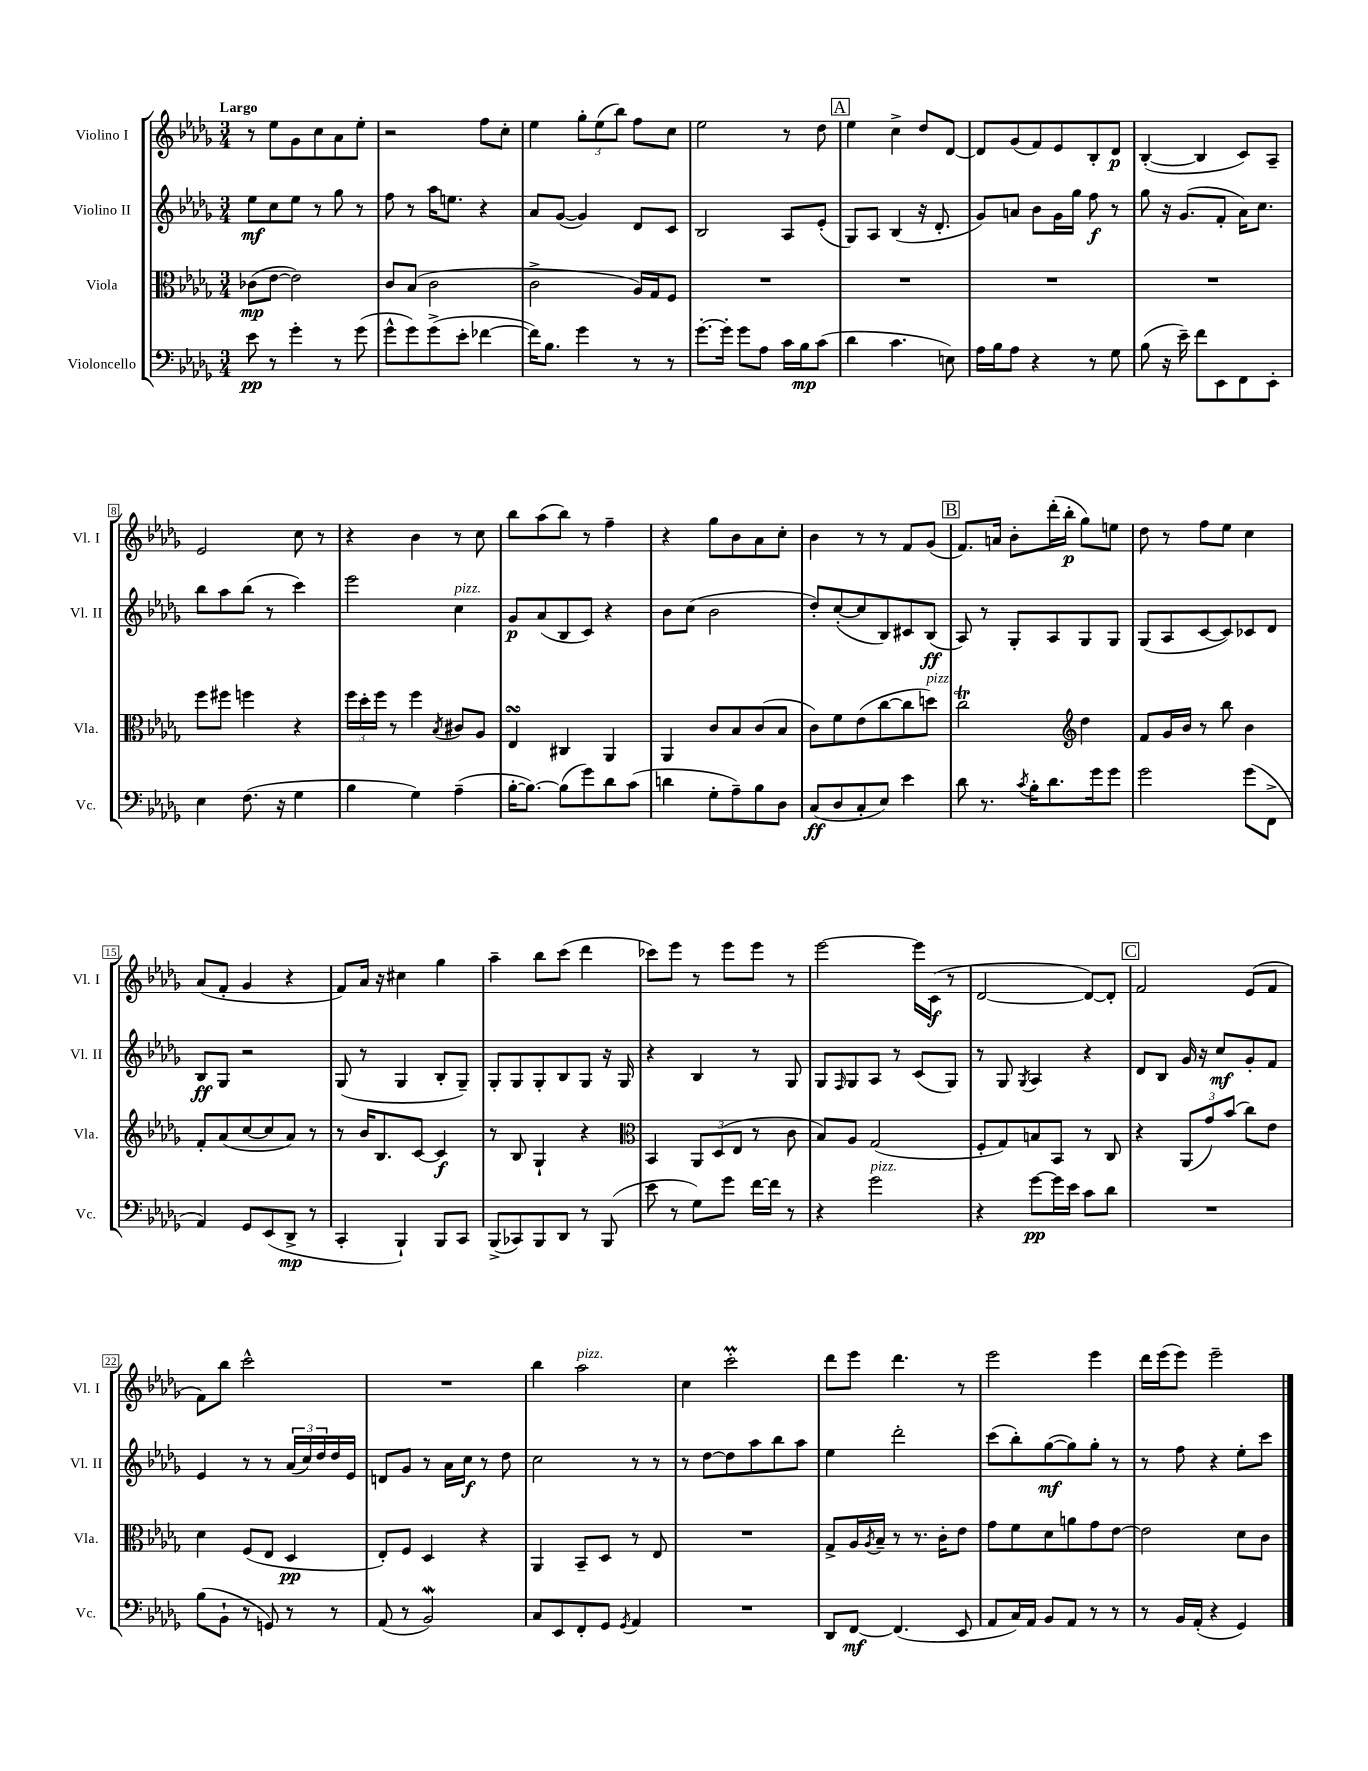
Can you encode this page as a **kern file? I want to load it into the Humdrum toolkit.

**kern	**kern	**kern	**kern
*staff4	*staff3	*staff2	*staff1
*clefF4	*clefC3	*clefG2	*clefG2
*k[b-e-a-d-g-]	*k[b-e-a-d-g-]	*k[b-e-a-d-g-]	*k[b-e-a-d-g-]
*M3/4	*M3/4	*M3/4	*M3/4
8e-\	(8c-\L	8ee-\L	8r
8r	[8e-\J	8cc\	8ee-\L
4g-'\	2e-\])	8ee-\J	8g-\
.	.	8r	8cc\
8r	.	8gg-\	8a-\
(8g-\	.	8r	8ee-'\J
=	=	=	=
8g-^^\L	8c/L	8ff\	2r
8g-\)	(8B-/J	8r	.
(8g-^\	2c\	16aa-\LK	.
.	.	8.ee\J	.
8e-'\J	.	.	.
[4f-\	.	4r	8ff\L
.	.	.	8cc'\J
=	=	=	=
16f-\]LK)	2c^\	8a-/L	4ee-\
8.B-\J	.	.	.
.	.	([8g-/J	.
4g-\	.	4g-/])	12gg-'\L
.	.	.	(12ee-\
.	.	.	12bb-\J)
8r	16A-/LL)	8d-/L	8ff\L
.	16G-/J	.	.
8r	8F/J	8c/J	8cc\J
=	=	=	=
[8.g-'\L	2.r	2B-/	2ee-\
16g-'\]Jk	.	.	.
8g-\L	.	.	.
8A-\J	.	.	.
16c\LL	.	8A-/L	8r
16B-\J	.	.	.
(8c\J	.	(8e-'/J	8dd-\
=	=	=	=
4d-\	2.r	8G-/L)	4ee-\
.	.	8A-/J	.
4.c\	.	(4B-/	4cc^\
.	.	16r	8dd-/L
.	.	8.d-'/	.
8E\)	.	.	[8d-/J
=	=	=	=
16A-\LL	2.r	8g-/L)	8d-/]L
16B-\J	.	.	.
8A-\J	.	8a/J	(8g-/
4r	.	8b-\L	8f/)
.	.	16g-\L	8e-/
.	.	16gg-\JJ	.
8r	.	8ff\	8B-'/
8G-\	.	8r	8d-/J
=	=	=	=
(8B-\	2.r	8gg-\	([4B-'/
16r	.	16r	.
16e-~\)	.	(8.g-/L	.
8f\L	.	.	4B-/]
8EE-\	.	8f'/J	.
8FF\	.	16a-\LK)	8c/L)
.	.	8.cc\J	.
8EE-'\J	.	.	8A-~/J
=	=	=	=
4E-\	8ff\L	8bb-\L	2e-/
.	8ff#\J	8aa-\	.
(8.F\	4ff\	(8bb-\J	.
.	.	8r	.
16r	.	.	.
4G-\	4r	4ccc\)	8cc\
.	.	.	8r
=	=	=	=
4B-\	24ff\LL	2eee-\	4r
.	24dd-'\	.	.
.	24ff\JJ	.	.
.	8r	.	.
4G-\)	4ff\	.	4b-\
.	8qB-/	.	.
(4A-~\	8c#/L	4cc\	8r
.	8A-/J	.	8cc\
=	=	=	=
[16B-'\LK	4E-/	8g-/L	8bb-\L
8.B-\_J)	.	.	.
.	.	(8a-/	(8aa-\
(8B-\]L	4C#/	8B-/	8bb-\J)
8g-\)	.	8c/J)	8r
8d-\	4AA-/	4r	4ff~\
(8c\J	.	.	.
=	=	=	=
4d\	4AA-/	8b-\L	4r
.	.	(8cc\J	.
8G-'\L	8c/L	2b-\	8gg-\L
8A-~\)	8B-/	.	8b-\
8B-\	(8c/	.	8a-\
8D-\J	8B-/J	.	8cc'\J
=	=	=	=
(8C/L	8c\L)	8dd-'/L)	4b-\
8D-/	8f\	([8cc'/	.
8C'/	(8e-\	8cc/]	8r
8E-/J)	[8cc\	8B-/)	8r
4e-\	8cc\]	8c#/	8f/L
.	8dd\J)	(8B-/J	(8g-/J
=	=	=	=
8d-\	2cc\	8A-/)	8.f/L)
8.r	.	8r	.
.	.	.	16a/Jk
.	.	8G-'/L	8b-'\L
8qc/	.	.	.
16B-'\LK	.	.	.
8.d-\	.	8A-/	(16ddd-'\L
.	.	.	16bb-'\JJ
*	*clefG2	*	*
.	4dd-\	8G-/	8gg-\L)
16g-\k	.	.	.
8g-\J	.	8G-/J	8ee\J
=	=	=	=
2g-\	8f/L	(8G-/L	8dd-\
.	16g-/L	8A-/	8r
.	16b-/JJ	.	.
.	8r	[8c/	8ff\L
.	8bb-\	8c/])	8ee-\J
(8g-\L	4b-\	8c-/	4cc\
8FF^\J	.	8d-/J	.
=	=	=	=
4AA-/)	8f'/L	8B-/L	(8a-/L
.	(8a-/	8G-/J	8f'/J
8GG-/L	[8cc/	2r	4g-/
(8EE-/	8cc/]	.	.
8DD-^/J	8a-/J)	.	4r
8r	8r	.	.
=	=	=	=
4CC'/	8r	(8G-/	8f/L)
.	16b-/LK	8r	16a-/Jk
.	8.B-/	.	16r
4BBB-`/)	.	4G-/	4cc#\
.	[8c/J	.	.
8BBB-/L	4c/]	8B-'/L	4gg-\
8CC/J	.	8G-~/J)	.
=	=	=	=
(8BBB-^/L	8r	8G-'/L	4aa-~\
8CC-/)	8B-/	8G-/	.
8BBB-/	4G-`/	8G-'/	8bb-\L
8DD-/J	.	8B-/	(8ccc\J
8r	4r	8G-/J	4ddd-\
(8BBB-/	.	16r	.
.	.	16G-/	.
=	=	=	=
*	*clefC3	*	*
8e-\	4BB-/	4r	8ccc-\L)
8r	.	.	8eee-\J
8G-\L)	12AA-/L	4B-/	8r
.	(12D-/	.	.
8g-\J	.	.	8eee-\L
.	12E-/J	.	.
[16f\LL	8r	8r	8eee-\J
16f\]JJ	.	.	.
8r	8c\	8G-/	8r
=	=	=	=
4r	8B-/L)	8G-/L	[2eee-\
.	.	16qqF/	.
.	8A-/J	8G-/	.
2g-\	(2G-/	8A-/J	.
.	.	8r	.
.	.	(8c/L	16eee-\]LL
.	.	.	(16c\JJ
.	.	8G-/J)	8r
=	=	=	=
4r	8F'/L	8r	[2d-/
.	8G-/)	8G-/	.
.	.	8qG-/	.
[8g-\L	8B/	4A-/	.
16g-\]L	8BB-/J	.	.
16e-\JJ	.	.	.
8c\L	8r	4r	8d-/_L)
8d-\J	8C/	.	8d-'/]J
=	=	=	=
2.r	4r	8d-/L	2f/
.	.	8B-/J	.
.	(12AA-/L	16g-/	.
.	.	16r	.
.	12g-/)	.	.
.	.	8cc/L	.
.	(12b-/J	.	.
.	8cc\L)	8g-'/	(8e-/L
.	8e-\J	8f/J	8f/J
=	=	=	=
(8B-\L	4d-\	4e-/	8f\L)
8BB-`\J	.	.	8bb-\J
8r	(8F/L	8r	2ccc^^\
8GG/)	8E-/J	8r	.
8r	4D-/	(24a-/LL	.
.	.	24cc/)	.
.	.	24dd-/	.
8r	.	16dd-/	.
.	.	16e-/JJ	.
=	=	=	=
(8AA-/	8E-'/L)	8d/L	2.r
8r	8F/J	8g-/J	.
2BB-/)	4D-/	8r	.
.	.	16a-\LL	.
.	.	16cc\JJ	.
.	4r	8r	.
.	.	8dd-\	.
=	=	=	=
8C/L	4AA-/	2cc\	4bb-\
8EE-/	.	.	.
8FF'/	8BB-~/L	.	2aa-\
8GG-/J	8D-/J	.	.
8qGG-/	.	.	.
4AA-/	8r	8r	.
.	8E-/	8r	.
=	=	=	=
2.r	2.r	8r	4cc\
.	.	[8dd-\L	.
.	.	8dd-\]	2ccc'\
.	.	8aa-\	.
.	.	8bb-\	.
.	.	8aa-\J	.
=	=	=	=
8DD-/L	8G-^/L	4ee-\	8ddd-\L
[8FF/J	16A-/L	.	8eee-\J
.	8qA-/	.	.
.	16B-~/JJ	.	.
(4.FF/]	8r	2ddd-'\	4.ddd-\
.	8.r	.	.
.	16c'\LK	.	.
8EE-/	8e-\J	.	8r
=	=	=	=
8AA-/L	8g-\L	(8ccc\L	2eee-\
16C/L)	8f\	8bb-'\)	.
16AA-/JJ	.	.	.
8BB-/L	8d-\	([8gg-\	.
8AA-/J	8a\	8gg-\])	.
8r	8g-\	8gg-'\J	4eee-\
8r	[8e-\J	8r	.
=	=	=	=
8r	2e-\]	8r	16ddd-\LL
.	.	.	(16eee-\J
16BB-/LL	.	8ff\	8eee-\J)
(16AA-'/JJ	.	.	.
4r	.	4r	2eee-~\
4GG-/)	8d-\L	8ee-'\L	.
.	8c\J	8ccc\J	.
==	==	==	==
*-	*-	*-	*-
